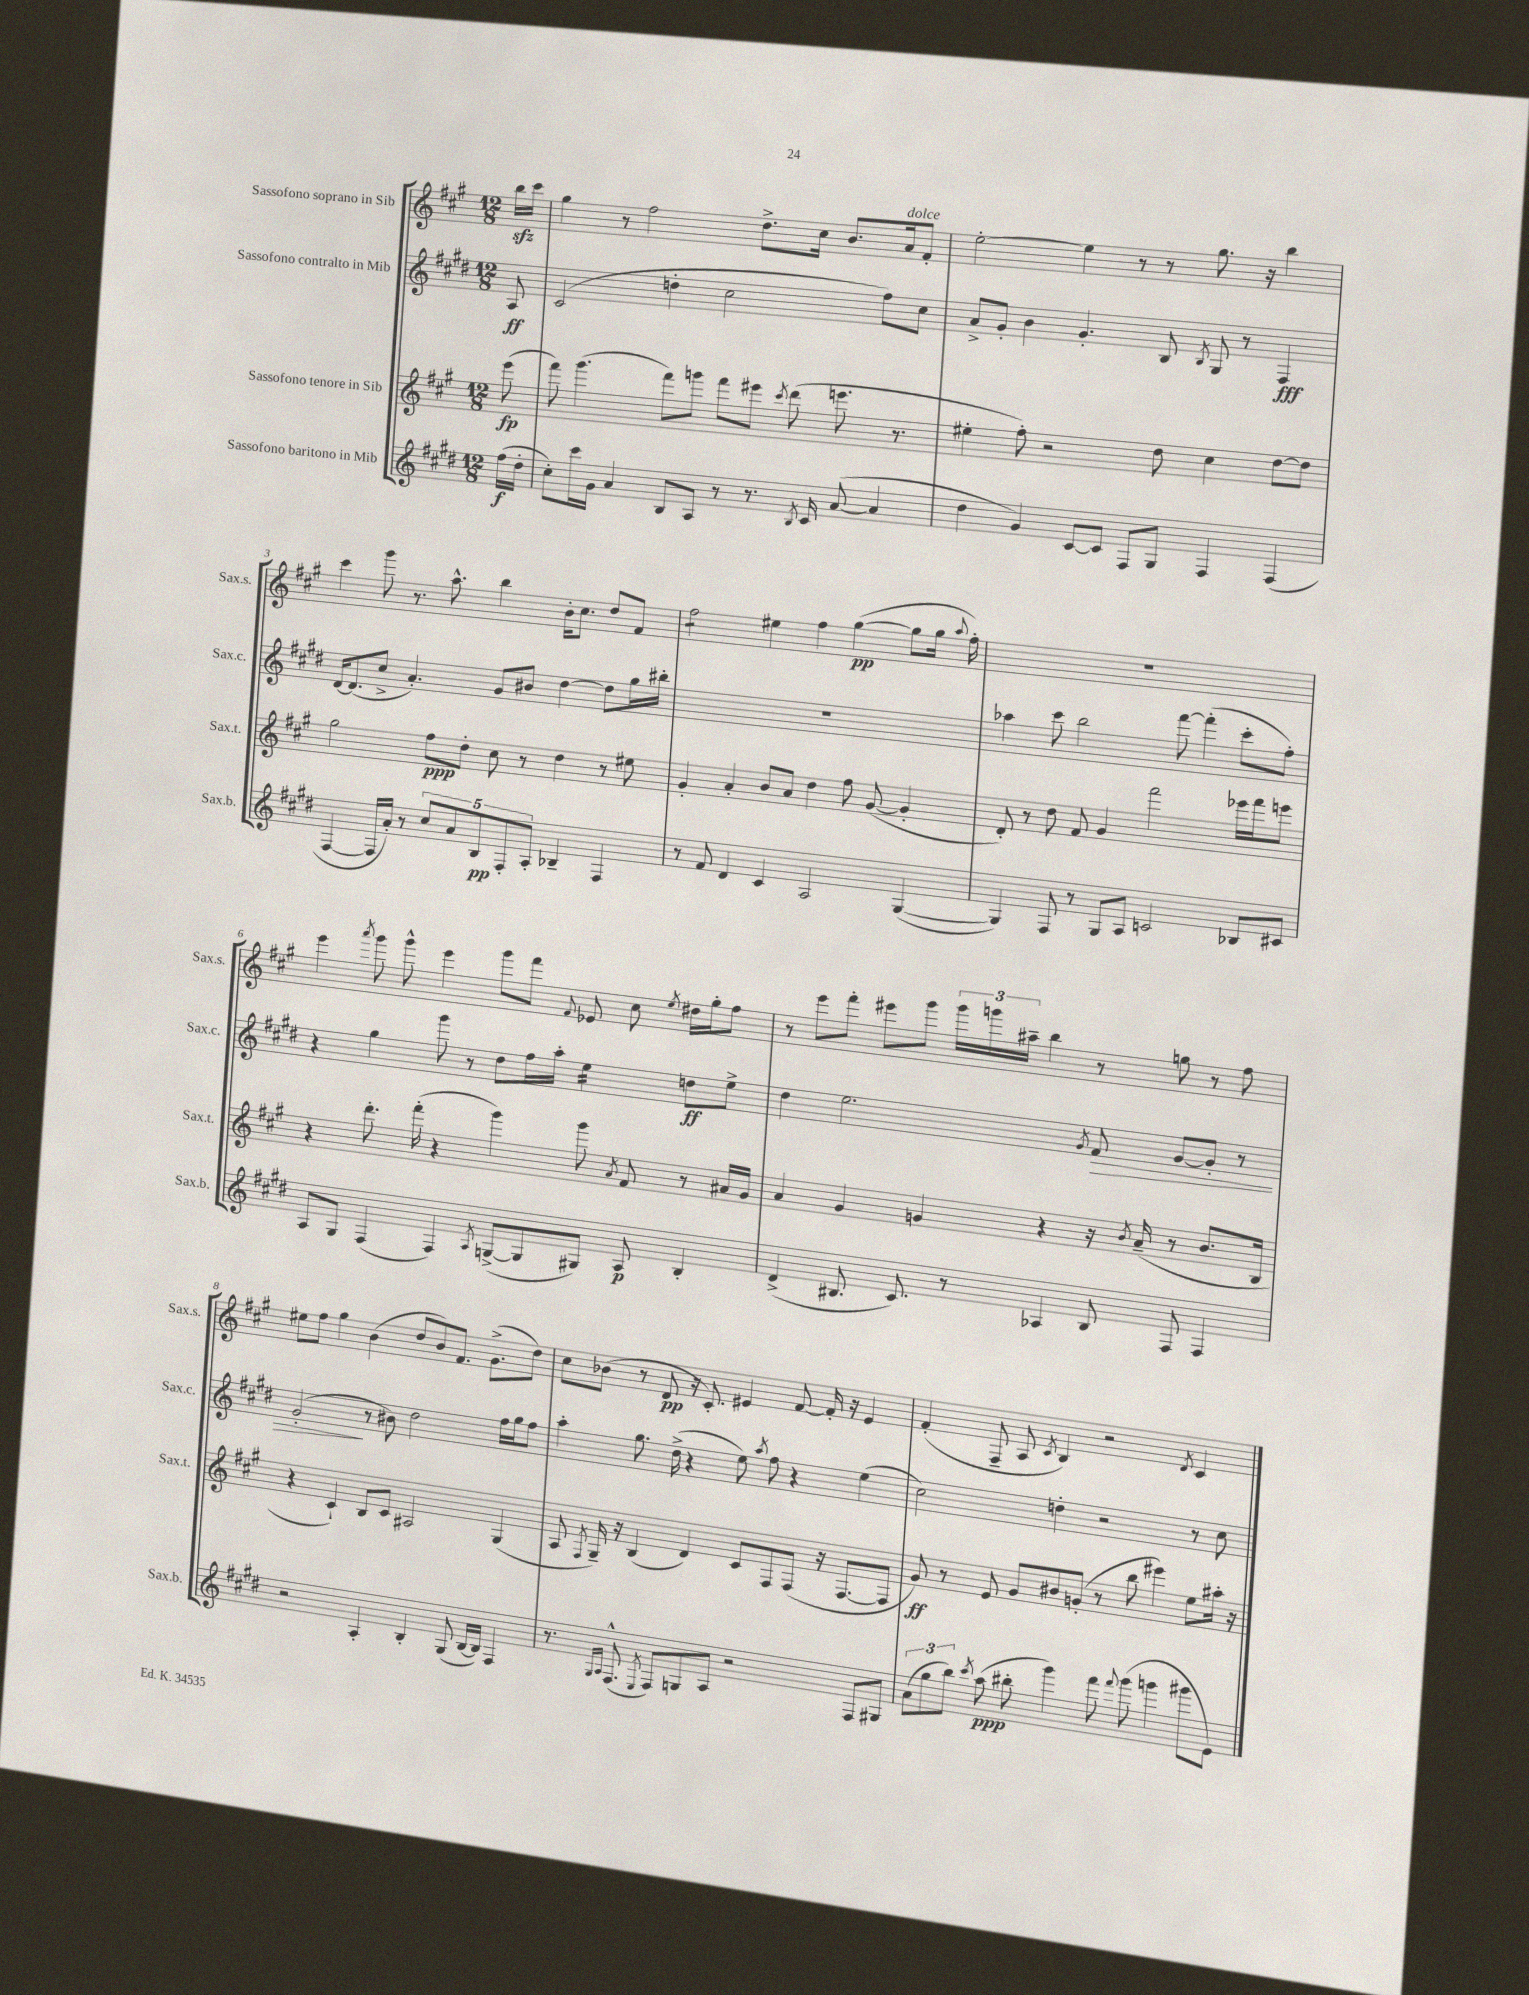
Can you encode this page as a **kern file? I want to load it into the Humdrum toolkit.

**kern	**dynam	**kern	**dynam	**kern	**dynam	**kern	**dynam
*part4	*part4	*part3	*part3	*part2	*part2	*part1	*part1
*staff4	*staff4	*staff3	*staff3	*staff2	*staff2	*staff1	*staff1
*I"Sassofono baritono in Mib	*	*I"Sassofono tenore in Sib	*	*I"Sassofono contralto in Mib	*	*I"Sassofono soprano in Sib	*
*I'Sax.b.	*	*I'Sax.t.	*	*I'Sax.c.	*	*I'Sax.s.	*
*clefG2	*	*clefG2	*	*clefG2	*	*clefG2	*
*k[f#c#g#d#]	*	*k[f#c#g#]	*	*k[f#c#g#d#]	*	*k[f#c#g#]	*
*M12/8	*	*M12/8	*	*M12/8	*	*M12/8	*
=	=	=	=	=	=	=	=
(16ff#\LL	f	(8eee\	fp	8A/	ff	16bbzz\LL	.
16dd#'\JJ	.	.	.	.	.	16ccc#\JJ	.
=1	=1	=1	=1	=1	=1	=1	=1
8cc#'\L)	.	8fff#\)	.	(2c#/	.	4gg#\	.
16ccc#\L	.	(4.ggg#\	.	.	.	.	.
16g#\JJ	.	.	.	.	.	.	.
4a/	.	.	.	.	.	8r	.
.	.	.	.	.	.	2ff#\	.
8B/L	.	8fff#\L)	.	4ddn'\	.	.	.
8A/J	.	8gggn\J	.	.	.	.	.
8r	.	8fff#\L	.	2cc#\	.	.	.
8.r	.	8eee#X\J	.	.	.	8.dd^\L	.
.	.	8qccc#/	.	.	.	.	.
.	.	(8ddd\	.	.	.	.	.
8qB/	.	.	.	.	.	.	.
16c#/	.	.	.	.	.	16cc#\Jk	.
([8a/	.	8.eeen\	.	.	.	8.b/L	.
4a/]	.	.	.	8ff#\L)	.	.	.
!	!	!	!	!	!	!LO:TX:a:i:t=dolce	!
.	.	8.r	.	.	.	16a/k	.
.	.	.	.	8cc#\J	.	8f#'/J	.
=2	=2	=2	=2	=2	=2	=2	=2
4dd#\	.	4ee#X'\	.	8a^/L	.	[2ee'\	.
.	.	.	.	8g#'/J	.	.	.
4g#/)	.	8ff#'\)	.	4b\	.	.	.
.	.	2r	.	.	.	.	.
[8c#/L	.	.	.	4.g#'/	.	4ee\]	.
8c#/J]	.	.	.	.	.	.	.
8F#/L	.	.	.	.	.	8r	.
8G#/J	.	8dd\	.	8B/	.	8r	.
.	.	.	.	8qB/	.	.	.
4F#/	.	4cc#\	.	8G#/	.	8.gg#\	.
.	.	.	.	8r	.	.	.
.	.	.	.	.	.	16r	.
(4F#/	.	[8dd\L	.	4F#/	fff	4bb\	.
.	.	8dd\J]	.	.	.	.	.
!!LO:LB:g=z
=3	=3	=3	=3	=3	=3	=3	=3
[4F#/	.	2gg#\	.	[16d#/KL	.	4ccc#\	.
.	.	.	.	(8.d#/]	.	.	.
16F#/LL]	.	.	.	8cc#^/J	.	8ggg#\	.
16a'/JJ)	.	.	.	.	.	.	.
8r	.	.	.	4.a'/)	.	8.r	.
10cc#/L	.	8ff#\L	ppp	.	.	.	.
.	.	.	.	.	.	8.aa^^\	.
10a/	.	.	.	.	.	.	.
.	.	8dd'\J	.	.	.	.	.
10B/	pp	.	.	.	.	.	.
.	.	8cc#\	.	8g#/L	.	4bb\	.
10F#'/	.	.	.	.	.	.	.
.	.	8r	.	8b#X/J	.	.	.
10A'/J	.	.	.	.	.	.	.
4B-X~/	.	4dd\	.	[4dd#\	.	16b'\KL	.
.	.	.	.	.	.	8.cc#\J	.
4F#/	.	8r	.	8dd#\L]	.	8dd/L	.
.	.	8ee#X\	.	16gg#\L	.	8f#/J	.
.	.	.	.	16bb#X'\JJ	.	.	.
=4	=4	=4	=4	=4	=4	=4	=4
*	*	*	*	*	*	*tremolo	*
8r	.	4g#'/	.	1.r	.	8ff#\L	.
8f#/	.	.	.	.	.	8ff#\	.
4d#/	.	4a'/	.	.	.	8ff#\	.
.	.	.	.	.	.	8ff#\J	.
*	*	*	*	*	*	*Xtremolo	*
4c#/	.	8b/L	.	.	.	4ee#X\	.
.	.	8a/J	.	.	.	.	.
2A/	.	4dd\	.	.	.	4ff#\	.
.	.	8ff#\	.	.	.	([4gg#\	pp
.	.	([8g#/	.	.	.	.	.
([4G#/	.	4g#'/]	.	.	.	8gg#\L]	.
.	.	.	.	.	.	16gg#\Jk	.
.	.	.	.	.	.	8qqaa/	.
.	.	.	.	.	.	16ff#'\)	.
=5	=5	=5	=5	=5	=5	=5	=5
4G#/])	.	8d'/)	.	4aa-X\	.	1.r	.
.	.	8r	.	.	.	.	.
8F#/	.	8dd\	.	8ccc#\	.	.	.
8r	.	8f#/	.	2bb\	.	.	.
8G#/L	.	4g#/	.	.	.	.	.
8A/J	.	.	.	.	.	.	.
2cn/	.	2fff#\	.	.	.	.	.
.	.	.	.	[8fff#\	.	.	.
.	.	.	.	(4fff#'\]	.	.	.
8B-X/L	.	16eee-X\LL	.	8ccc#'\L	.	.	.
.	.	16fff#\J	.	.	.	.	.
8c#X/J	.	8eeen\J	.	8ff#'\J)	.	.	.
!!LO:LB:g=z
=6	=6	=6	=6	=6	=6	=6	=6
8A/L	.	4r	.	4r	.	4eee\	.
8G#/J	.	.	.	.	.	.	.
.	.	.	.	.	.	8qaaa/	.
(4F#/	.	8.ddd'\	.	4gg#\	.	8ggg#\	.
.	.	.	.	.	.	8ggg#^^\	.
.	.	(16fff#'\	.	.	.	.	.
4F#/)	.	4r	.	8ggg#\	.	4eee\	.
.	.	.	.	8r	.	.	.
8qA/	.	.	.	.	.	.	.
([8Gn^/L	.	4ggg#\)	.	8dd#\L	.	8ggg#\L	.
8G/]	.	.	.	16ff#\L	.	8fff#\J	.
.	.	.	.	16aa'\JJ	.	.	.
.	.	.	.	.	.	8qqf#/	.
*	*	*	*	*tremolo	*	*	*
8G#X/J)	.	8ggg#\	.	16ee\LL	.	8e-X/	.
.	.	.	.	16ee\	.	.	.
.	.	8qa/	.	.	.	.	.
8A/	p	8f#/	.	16ee\	.	8cc#\	.
.	.	.	.	16ee\JJ	.	.	.
*	*	*	*	*Xtremolo	*	*	*
.	.	.	.	.	.	8qee/	.
4B'/	.	8r	.	8ddn\L	ff	16dd#X\LL	.
.	.	.	.	.	.	16gg#'\J	.
.	.	16a#X/LL	.	8ee^\J	.	8ff#\J	.
.	.	16g#/JJ	.	.	.	.	.
=7	=7	=7	=7	=7	=7	=7	=7
(4d#^/	.	4a/	.	4dd#\	.	8r	.
.	.	.	.	.	.	8eee\L	.
8.B#X/	.	4g#/	.	2.ee\	.	8fff#'\J	.
.	.	.	.	.	.	8eee#X\L	.
8.c#/)	.	.	.	.	.	.	.
.	.	4gn/	.	.	.	8ggg#\J	.
8r	.	.	.	.	.	24ggg#\LL	.
.	.	.	.	.	.	24gggn\	.
.	.	.	.	.	.	24aa#X~\JJ	.
4A-X/	.	4r	.	.	.	4bb\	.
.	.	.	.	8qg#/	.	.	.
!	!	!	!	!	!LO:HP:b	!	!
8B#/	.	16r	.	8f#/	>	8r	.
.	.	8qb/	.	.	.	.	.
.	.	(16a~/	.	.	.	.	.
8F#/	.	8r	.	[8g#/L	.	8ggn\	.
4F#/	.	8.b/L	.	8g#'/J]	.	8r	.
.	.	.	.	8r	.	8ff#\	.
.	.	16B/Jk	.	.	.	.	.
!!LO:LB:g=z
=8	=8	=8	=8	=8	=8	=8	=8
2r	.	4r	.	(2g#'/	.	8ee#X\L	.
.	.	.	.	.	.	8ff#\J	.
.	.	4c#`/)	.	.	.	4gg#\	.
4A'/	.	8B/L	.	8r	]	(4b\	.
.	.	8c#/J	.	8b#X\)	.	.	.
4B'/	.	2A#X/	.	2dd#\	.	8dd/L	.
.	.	.	.	.	.	8b/)	.
(8G#/	.	.	.	.	.	8.f#/J	.
[16B/LL	.	.	.	.	.	.	.
16B/JJ])	.	.	.	.	.	(8.g#^\L	.
4F#/	.	(4G#/	.	16ff#\LL	.	.	.
.	.	.	.	16gg#\J	.	.	.
.	.	.	.	8ff#\J	.	8dd\J)	.
=9	=9	=9	=9	=9	=9	=9	=9
8.r	.	8A/	.	4aa'\	.	8cc#\L	.
.	.	8qF#/	.	.	.	.	.
.	.	16G#~/)	.	.	.	(8b-X\J	.
16qqG#/LL	.	.	.	.	.	.	.
16qqA/JJ	.	.	.	.	.	.	.
(8.F#^^/	.	16r	.	.	.	.	.
.	.	(4B/	.	8.gg#\	.	8r	.
8qE/	.	.	.	.	.	.	.
8F#/L)	.	.	.	.	.	8d/	pp
.	.	.	.	(16dd#^\	.	.	.
8Gn/	.	4d/)	.	4r	.	16r	.
.	.	.	.	.	.	8.c#'/)	.
8A/J	.	.	.	.	.	.	.
2r	.	8c#/L	.	8ee\)	.	4e#X/	.
.	.	.	.	8qaa/	.	.	.
.	.	8F#/	.	8ff#\	.	.	.
.	.	(8F#/J	.	4r	.	[8f#/	.
.	.	16r	.	.	.	16f#'/]	.
.	.	[8.F#/L	.	.	.	16r	.
8F#/L	.	.	.	(4ee\	.	4e#/	.
8G#X/J	.	8F#/J]	.	.	.	.	.
=10	=10	=10	=10	=10	=10	=10	=10
(12a\L	.	8g#/)	ff	2cc#\)	.	(4f#'/	.
12gg#\	.	.	.	.	.	.	.
.	.	8r	.	.	.	.	.
12bb\J)	.	.	.	.	.	.	.
8qccc#/	.	.	.	.	.	.	.
(8aa\	ppp	8e/	.	.	.	8F#~/	.
8bb#X'\	.	8g#/L	.	.	.	8A/	.
.	.	.	.	.	.	8qc#/	.
4ggg#\)	.	8b#X/	.	4ddn'\	.	4B/)	.
.	.	(8gn'/J	.	.	.	.	.
8fff#\	.	8r	.	2r	.	2r	.
8qqfff#/	.	.	.	.	.	.	.
(8ggg#\	.	8bb\	.	.	.	.	.
4gggn\	.	4eee#X\)	.	.	.	.	.
.	.	.	.	.	.	8qd/	.
8ggg#X\L	.	8ee\L	.	8r	.	4c#/	.
8e\J)	.	16aa#X'\Jk	.	8cc#\	.	.	.
.	.	16r	.	.	.	.	.
==	==	==	==	==	==	==	==
*-	*-	*-	*-	*-	*-	*-	*-
